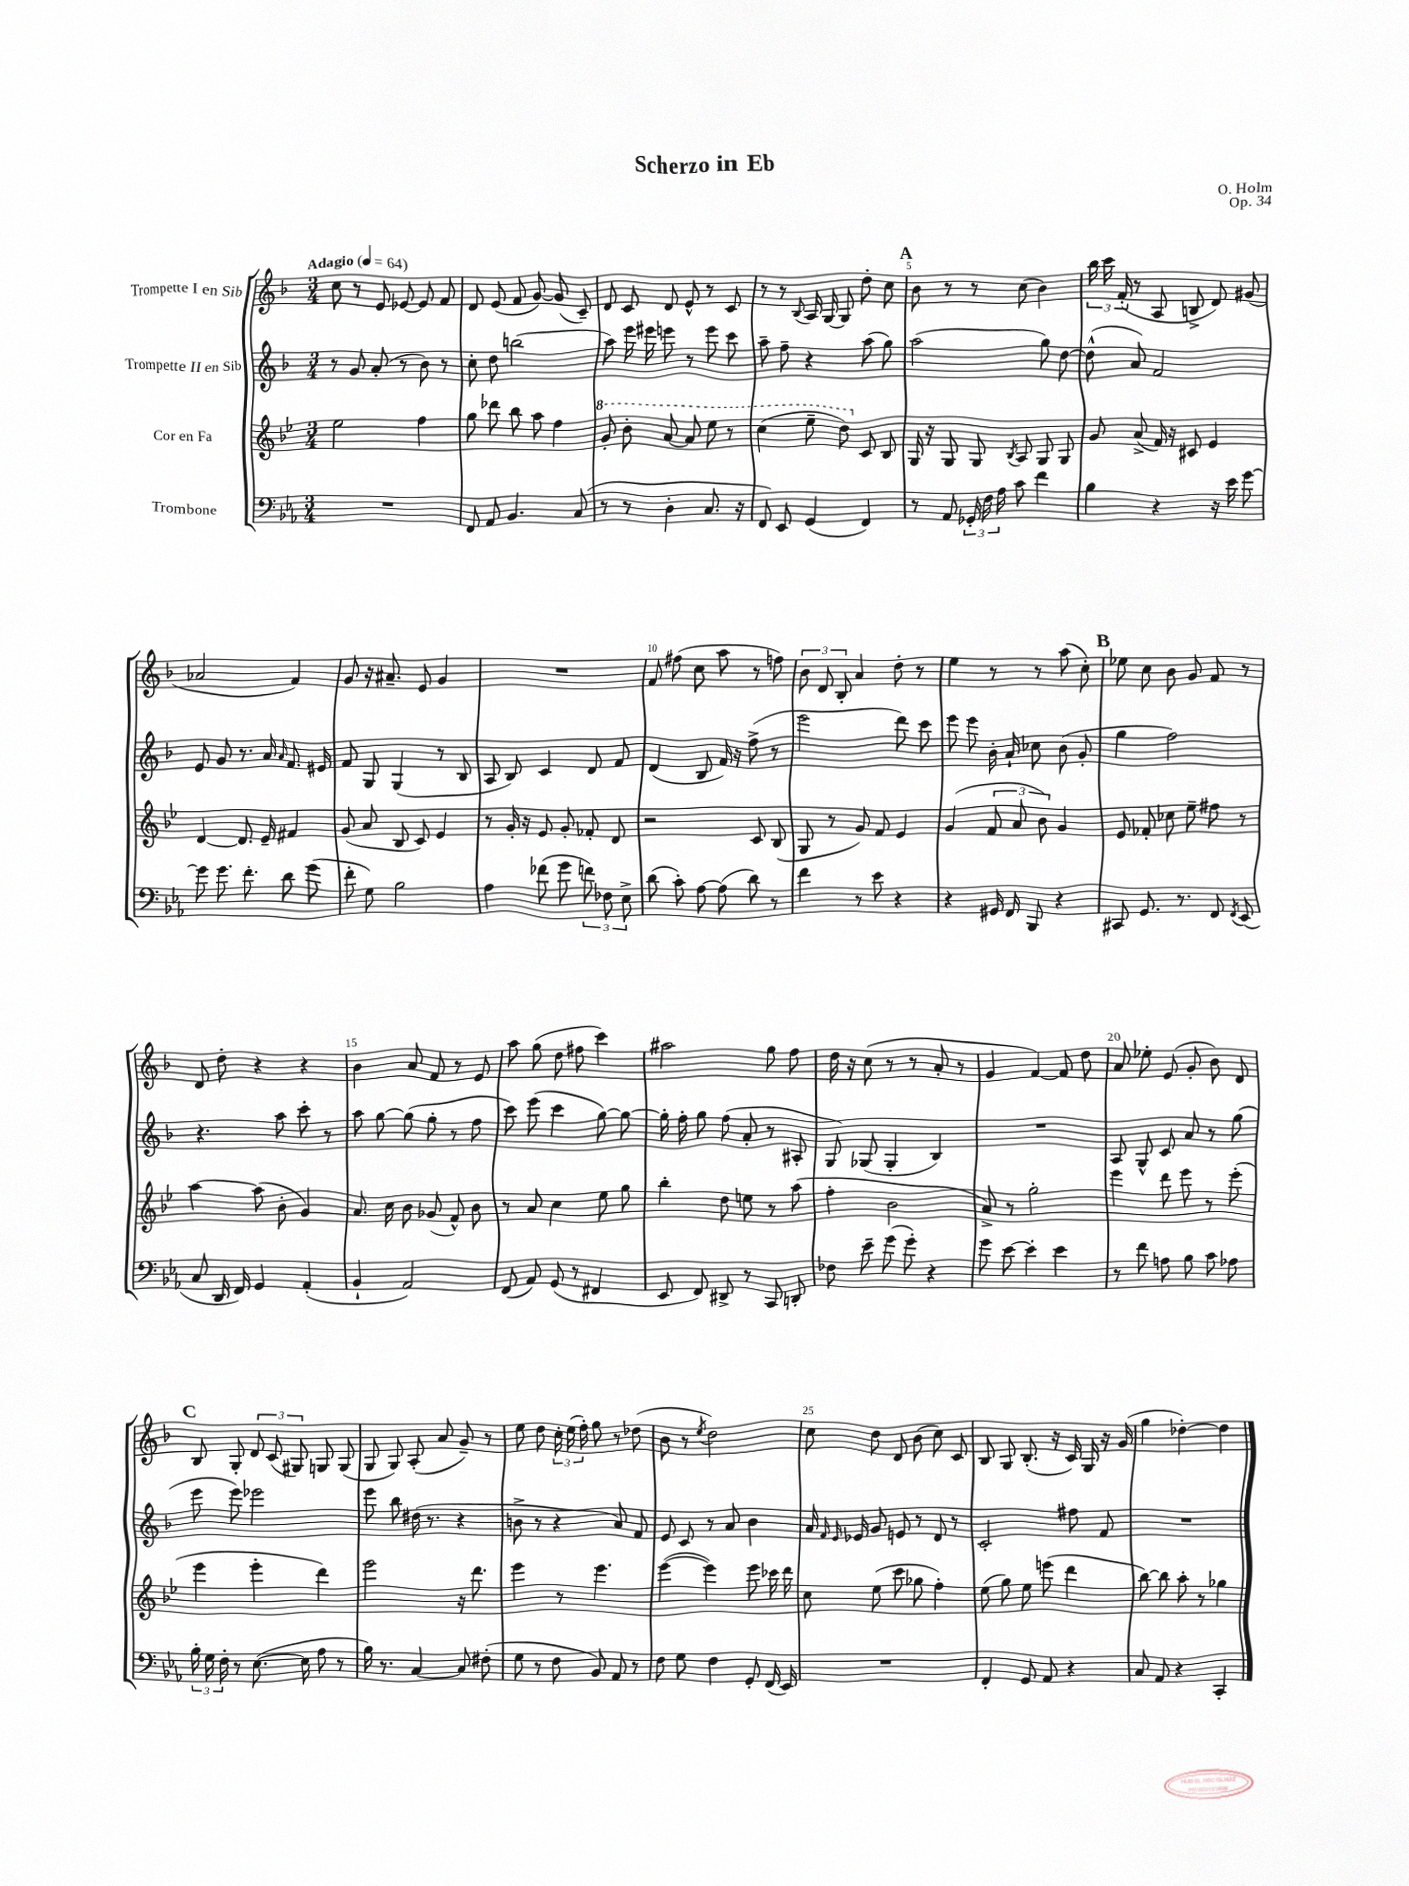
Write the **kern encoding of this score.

**kern	**kern	**kern	**kern
*staff4	*staff3	*staff2	*staff1
*clefF4	*clefG2	*clefG2	*clefG2
*k[b-e-a-]	*k[b-e-]	*k[b-]	*k[b-]
*M3/4	*M3/4	*M3/4	*M3/4
*MM64	*MM64	*MM64	*MM64
2.r	2ee-	8r	8cc
.	.	8g	8r
.	.	(8a'	8e
.	.	8r	[8e-
.	4ff	8b-)	8e-]
.	.	8r	8f
=	=	=	=
8FF	8gg	8cc'	8d
8AA-	8ddd-	8dd	(8e
4.BB-	8bb-	(2bb	8f
.	8aa	.	[8g)
.	4ff	.	(8g]
(8C	.	.	8c~)
=	=	=	=
8r	8gg'	8aa)	8d
8r	8bb-'	16eee	8c
.	.	16eee#	.
4D'	[8aa	8eee	8d
.	8aa]	8r	8e^^
8.C	8eee-	8eee	8r
.	8r	8ccc	8c
16r	.	.	.
=	=	=	=
8FF)	(4ccc	8aa~	8r
8EE-	.	8ff~	8r
.	.	.	8qqB-
(4GG	8eee-~	4r	16A
.	.	.	[16G
.	8ddd)	.	8G]
4FF)	8c	(8aa	8dd'
.	8B-	8gg)	8cc
=	=	=	=
8r	16G	(2aa	8b-
.	16r	.	.
8AA-	8G	.	8r
24GG-'	8G	.	8r
24F	.	.	.
24A-	.	.	.
.	8qB-	.	.
8c	8A	.	(8cc
4f	8G	8gg)	4b-)
.	8G	[8dd	.
=	=	=	=
4B-	8g	(8dd^^]	24bb-
.	.	.	24ccc
.	.	.	(24f'
.	(8a^	8a)	8r
4r	16f)	2f	8A
.	16r	.	.
.	8c#	.	8B^
16r	4e-	.	8d)
16e-	.	.	.
[8g	.	.	(8g#
=	=	=	=
8g]	[4d	8e	2a-
8.g	.	8g	.
.	8.d]	8.r	.
8.f'	.	.	.
.	16e-~	16a	.
.	.	16qqa	.
8d	4f#	8.f	4f)
(8g	.	.	.
.	.	16e#	.
=	=	=	=
8f'	(8g	8f	8g
8G)	8a	8G	16r
.	.	.	8.a#~
2B-	8B-	(4G	.
.	8c)	.	8e
.	4e-	8r	4g
.	.	8B-	.
=	=	=	=
4A-	8r	8A	2.r
.	16g'	8B-)	.
.	16r	.	.
(8f-	8e-	4c	.
8g	8g'	.	.
12f)	8f-'	8d	.
12F-	.	.	.
.	8d	8f	.
12E-^	.	.	.
=	=	=	=
(8d	2r	(4d	8f
8c')	.	.	(8ff#
[8A-	.	8B-	8cc
(8A-]	.	16f)	8aa
.	.	16r	.
8d)	8c	(8ff^	8r
8r	(8B-	8r	8ff)
=	=	=	=
4f	8G	2eee	12b-
.	.	.	12d
.	8r	.	.
.	.	.	12B-'
8r	8g)	.	4a
8e-	8f	.	.
4r	4e-	8ddd)	8dd'
.	.	8ccc	8r
=	=	=	=
4r	(4g	8eee	4ee
.	.	8eee	.
16GG#	12f	16b-'	8r
16FF	.	16a`	.
.	12a	.	.
8BBB-	.	8cc-	8r
.	12b-)	.	.
4r	4g	(8b-	(8aa
.	.	8g'	8cc')
=	=	=	=
8CC#	8e-	4gg	8ee-
8.GG	8f-'	.	8cc
.	8cc-	2ff)	8b-
8.r	.	.	.
.	8ee-~	.	8g
8FF	8ff#	.	8f
8qFF	.	.	.
(8EE-	8r	.	8r
=	=	=	=
8C	[4aa	4.r	8d
16DD	.	.	8dd'
16FF)	.	.	.
4GG	(8aa]	.	4r
.	8b-'	8aa	.
(4AA-'	4g)	8ccc'	4r
.	.	8r	.
=	=	=	=
4BB-`	8.a	8aa	4b-
.	.	[8gg	.
.	16cc	.	.
2AA-)	8b-	(8gg]	8a
.	(8g-	8gg'	8f
.	8f^^)	8r	8r
.	8b-	8ff	8e
=	=	=	=
(8FF	8r	8ccc)	8aa
8AA-)	8a	(8eee	(8gg
(8GG	4cc	4ccc	8dd
8r	.	.	8ff#
4FF#	8ee-	[8gg)	4ccc)
.	8gg	8gg_	.
=	=	=	=
8EE-	4bb-'	16gg']	2aa#
.	.	16ff'	.
8FF)	.	8gg	.
8DD#^	8dd	(8ff	.
8r	8ee	8a'	.
8CC	8r	8r	8gg
8DD'	(8aa	8A#'	8ff
=	=	=	=
8F-	4ff'	8G)	16dd
.	.	.	16r
8e-~	.	(8G-	(8cc
(8g	2b-	4G-'	8r
8g')	.	.	8r
4r	.	4B-)	8a'
.	.	.	8r
=	=	=	=
8g	8a^)	2.r	4g
[8e-	8r	.	.
4e-']	2gg'	.	[4f)
4e-	.	.	8f]
.	.	.	8dd
=	=	=	=
8r	4eee-	8A	8a
8f	.	8G^^	8ee-'
8A	8ddd	8c	(8e
8B-	8eee-	8a	8g'
8c	8r	8r	8b-)
8A-	(8eee-'	(8gg	8d
=	=	=	=
24B-'	4eee-	8eee	8B-
24G	.	.	.
24F'	.	.	.
8r	.	8eee)	8G'
([8.E-	4eee-'	2eee-	12d
.	.	.	(12c
.	.	.	12G#)
16E-]	.	.	.
8A-	4ddd)	.	8G
8r	.	.	(8G
=	=	=	=
16B-)	2eee-	8eee	8G
8.r	.	.	.
.	.	8bb-	8G)
[4C	.	(16dd#	(8A'
.	.	8.r	.
.	.	.	8a
8C]	16r	4r	8g~)
.	8.ddd	.	.
(8F#'	.	.	8r
=	=	=	=
8G	4eee-	8b^	8ee
8r	.	8r	8dd
8F	8r	4r	24cc'
.	.	.	(24ee
.	.	.	24ff')
8BB-)	4.eee-	.	8gg
8AA-	.	8a)	8r
8r	.	8f	(8dd-
=	=	=	=
8F	([4eee-	8e	8b-
8G	.	8c	8r
.	.	.	8qee
4F	4eee-])	8r	2dd)
.	.	8a	.
8GG'	8eee-	4b-	.
(16FF	16ccc-	.	.
16EE-)	16ddd	.	.
=	=	=	=
2.r	8cc	16a	8cc
.	.	16qqf	.
.	.	16qqe	.
.	.	16e-	.
.	(8ee-	8g	8dd
.	8ccc	8e	8d
.	8gg-	8r	(8b-
.	4ff')	8d	8cc)
.	.	8r	8c
=	=	=	=
4FF'	(8ee-	2c'	8B-
.	8gg)	.	8G
8GG	8ee-	.	(8.B-'
8AA-	(8eee	.	.
.	.	.	16r
4r	4ddd	8ff#	16c)
.	.	.	16G
.	.	8f	16r
.	.	.	(16g
=	=	=	=
8C	[8bb-)	2.r	4gg
8AA-	8bb-]	.	.
4r	8aa'	.	[4dd-')
.	8r	.	.
4CC'	4gg-	.	4dd-]
==	==	==	==
*-	*-	*-	*-
